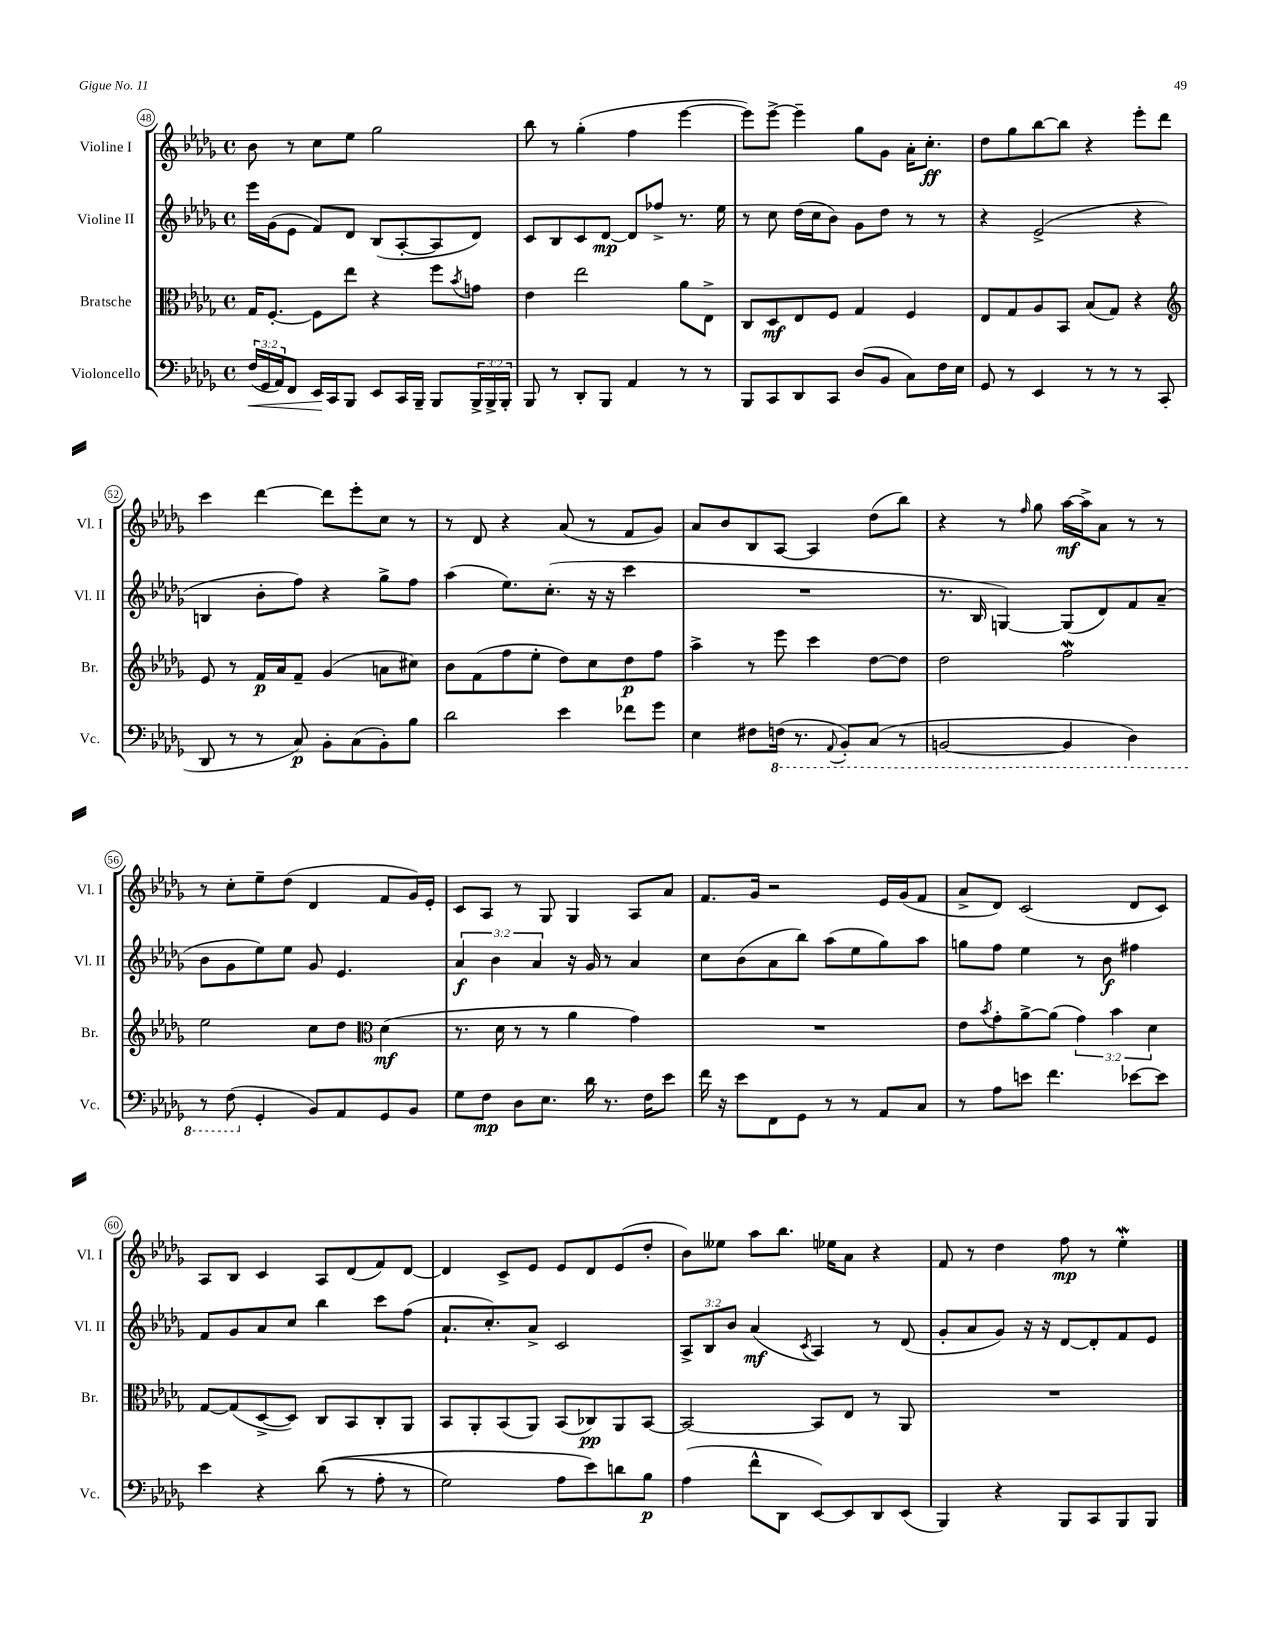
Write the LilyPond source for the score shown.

<<
\new StaffGroup <<
\new Staff = "s0" \with { instrumentName = "Violine I" shortInstrumentName = "Vl. I" } {
    \clef treble \key des \major \defaultTimeSignature \time 4/4
    bes'8 r8 c''8 ees''8 ges''2 |
    bes''8 r8 ges''4-.( f''4 ees'''4~ |
    ees'''8) ees'''8~-> ees'''4-- ges''8 ges'8 aes'16-. c''8.-.\ff |
    des''8 ges''8 bes''8~ bes''8 r4 ees'''8-. des'''8 |
    c'''4 des'''4~ des'''8 ees'''8-. c''8 r8 |
    r8 des'8 r4 aes'8( r8 f'8 ges'8) |
    aes'8 bes'8 bes8 aes8~ aes4 des''8( bes''8) |
    r4 r8 \grace { f''16 } ges''8 aes''16~\mf aes''16-> aes'8 r8 r8 |
    r8 c''8-. ees''8-- des''8( des'4 f'8 ges'16) ees'16-. |
    c'8 aes8 r8 ges8 ges4 aes8 aes'8 |
    f'8. ges'16 r2 ees'16 ges'16( f'8 |
    aes'8-> des'8) c'2( des'8 c'8) |
    aes8 bes8 c'4 aes8 des'8( f'8) des'8~ |
    des'4 c'8-> ees'8 ees'8 des'8 ees'8( des''8-. |
    bes'8) eeses''8 aes''8 bes''8. ees''16 aes'8 r4 |
    f'8 r8 des''4 f''8\mp r8 ees''4-.\mordent \bar "|." |
}
\new Staff = "s1" \with { instrumentName = "Violine II" shortInstrumentName = "Vl. II" } {
    \clef treble \key des \major \defaultTimeSignature \time 4/4 \override Staff.TupletNumber.text = #tuplet-number::calc-fraction-text
    ees'''16 ges'16( ees'8 f'8) des'8 bes8( aes8~-. aes8 des'8) |
    c'8 bes8 c'8 des'8~\mp des'8 fes''8-> r8. ees''16 |
    r8 c''8 des''16( c''16 bes'8) ges'8 des''8 r8 r8 |
    r4 ees'2->( r4 |
    b4 bes'8-. f''8) r4 ges''8-> f''8 |
    aes''4( ees''8.) c''8.-.( r16 r16 c'''4 |
    R1 |
    r8. bes16 g4~) g8( des'8) f'8 aes'8--( |
    bes'8 ges'8 ees''8) ees''8 ges'8 ees'4. |
    \tuplet 3/2 { aes'4\f bes'4 aes'4 } r16 ges'16 r8 aes'4 |
    c''8 bes'8( aes'8 bes''8) aes''8( ees''8 ges''8) aes''8 |
    g''8 f''8 ees''4 r8 bes'8\f fis''4 |
    f'8 ges'8 aes'8 c''8 bes''4 c'''8 f''8( |
    aes'8.-! c''8.-.) aes'8-> c'2 |
    \tuplet 3/2 { aes8-> bes8 bes'8 } aes'4\mf( \acciaccatura { c'8 } aes4) r8 des'8( |
    ges'8-. aes'8 ges'8) r16 r16 des'8~ des'8-. f'8 ees'8 \bar "|." |
}
\new Staff = "s2" \with { instrumentName = "Bratsche" shortInstrumentName = "Br." } {
    \clef alto \key des \major \defaultTimeSignature \time 4/4 \override Staff.TupletNumber.text = #tuplet-number::calc-fraction-text
    ges16 f8.~-. f8 ees''8 r4 f''8 \acciaccatura { bes'8 } g'8 |
    ees'4 ees''2 aes'8 ees8-> |
    c8 des8\mf ees8 f8 ges4 f4 |
    ees8 ges8 aes8 bes,8 bes8( ges8) r4 |
    \clef treble ees'8 r8 f'16\p aes'16 f'8-- ges'4( a'8 cis''8) |
    bes'8 f'8( f''8 ees''8-. des''8) c''8 des''8\p f''8 |
    aes''4-> r8 ees'''8 c'''4 des''8~ des''8 |
    des''2 f''2\mordent |
    ees''2 c''8 des''8 \clef alto des'4\mf( |
    r8. des'16 r8 r8 aes'4 ges'4) |
    R1 |
    ees'8 \acciaccatura { bes'8 } ges'8-. aes'8~-> aes'8( \tuplet 3/2 { ges'4) bes'4 des'4 } |
    ges8~ ges8( des8~-> des8) c8 bes,8 c8-. aes,8 |
    bes,8 aes,8-. bes,8( aes,8) bes,8( ces8\pp) aes,8 bes,8~ |
    bes,2~ bes,8 ees8 r8 aes,8 |
    R1 \bar "|." |
}
\new Staff = "s3" \with { instrumentName = "Violoncello" shortInstrumentName = "Vc." } {
    \clef bass \key des \major \defaultTimeSignature \time 4/4 \override Staff.TupletNumber.text = #tuplet-number::calc-fraction-text
    \tuplet 3/2 { f16\<( ges,16 aes,16) } f,8 ees,16\! c,16 bes,,8 ees,8 c,16 bes,,16-- bes,,8 \tuplet 3/2 { bes,,16-> bes,,16-> bes,,16-. } |
    bes,,8 r8 des,8-. bes,,8 aes,4 r8 r8 |
    bes,,8 c,8 des,8 c,8 des8( bes,8 c8) f16 ees16 |
    ges,8 r8 ees,4 r8 r8 r8 c,8( |
    des,8 r8 r8 c8\p) bes,8-. c8( bes,8-.) bes8 |
    des'2 ees'4 fes'8 ges'8 |
    ees4 fis8 \ottava #-1 f,!16( r8. \appoggiatura { aes,,8 } bes,,8-.) c,8( r8 |
    b,,2~ b,,4 des,4) |
    r8 f,8( \ottava #0 ges,4-. bes,8) aes,8 ges,8 bes,8 |
    ges8 f8\mp des8 ees8. des'16 r8. f16 ees'8 |
    f'16 r16 ees'8 f,8 ges,8 r8 r8 aes,8 c8 |
    r8 aes8 e'8 f'4. ees'8~ ees'8 |
    ees'4 r4 des'8(\( r8 aes8-. r8 |
    ges2) aes8 ees'8\) d'8 bes8\p |
    aes4( f'8-^ des,8 ees,8~) ees,8 des,8 ees,8( |
    bes,,4) r4 bes,,8 c,8 bes,,8 bes,,8 \bar "|." |
}
>>
>>
\layout { \context { \Score currentBarNumber = #48 \override BarNumber.stencil = #(make-stencil-circler 0.1 0.3 ly:text-interface::print) } }
